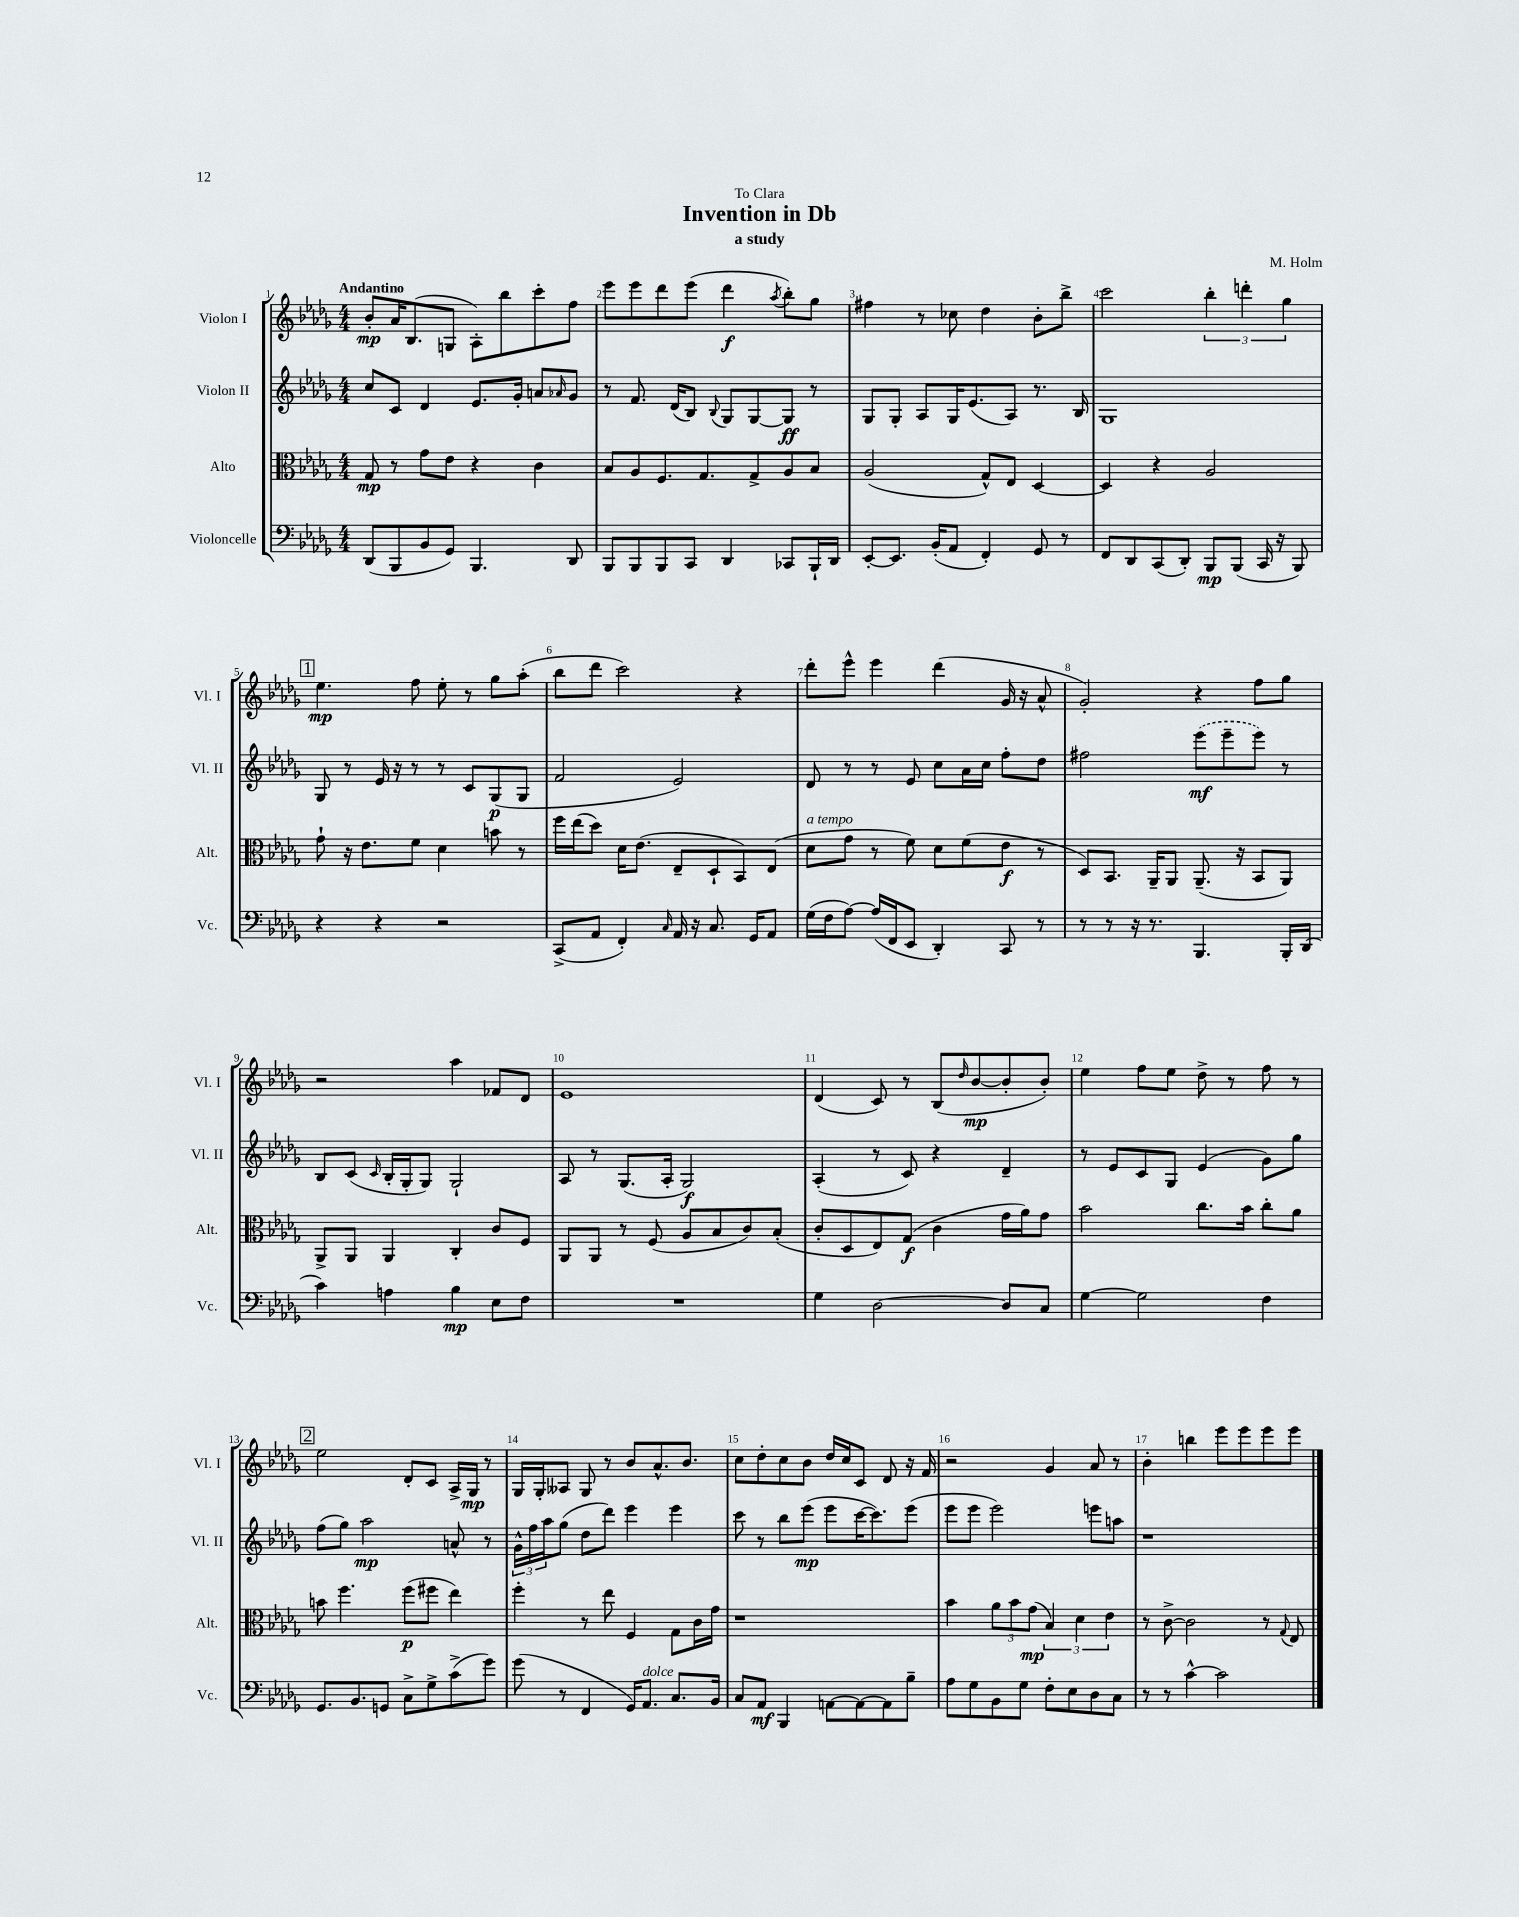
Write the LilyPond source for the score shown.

\header { title = "Invention in Db" composer = "M. Holm" subtitle = "a study" dedication = "To Clara" }
<<
\new StaffGroup <<
\new Staff = "s0" \with { instrumentName = "Violon I" shortInstrumentName = "Vl. I" } {
    \clef treble \key des \major \numericTimeSignature \time 4/4 \tempo "Andantino"
    bes'8-.\mp aes'16 bes8.( g8 aes8-.) bes''8 c'''8-. f''8 |
    ees'''8 ees'''8 des'''8 ees'''8( des'''4\f \acciaccatura { aes''8 } bes''8-.) ges''8 |
    fis''4 r8 ces''8 des''4 bes'8-. bes''8-> |
    c'''2 \tuplet 3/2 { bes''4-. d'''4-. ges''4 } |
    \mark \markup { \box "1" } ees''4.\mp f''8 ees''8-. r8 ges''8 aes''8-.( |
    bes''8 des'''8 c'''2) r4 |
    des'''8-. ees'''8-^ ees'''4 des'''4( ges'16 r16 aes'8-^ |
    ges'2-.) r4 f''8 ges''8 |
    r2 aes''4 fes'8 des'8 |
    ees'1 |
    des'4( c'8) r8 bes8( \grace { des''16 } bes'8~\mp bes'8-. bes'8-.) |
    ees''4 f''8 ees''8 des''8-> r8 f''8 r8 |
    \mark \markup { \box "2" } ees''2 des'8-. c'8 aes16-> ges16\mp r8 |
    ges16 ges16-. aeses8 ges8 r8 bes'8 aes'8.-^ bes'8. |
    c''8 des''8-. c''8 bes'8 des''16 c''16 c'8 des'8 r16 f'16 |
    r2 ges'4 aes'8 r8 |
    bes'4-. b''4 ees'''8 ees'''8 ees'''8 ees'''8 \bar "|." |
}
\new Staff = "s1" \with { instrumentName = "Violon II" shortInstrumentName = "Vl. II" } {
    \clef treble \key des \major \numericTimeSignature \time 4/4
    c''8 c'8 des'4 ees'8. ges'16-. a'8 \grace { aes'16 } ges'8 |
    r8 f'8. des'16( bes8) \appoggiatura { bes8 } ges8 ges8~ ges8\ff r8 |
    ges8 ges8-. aes8 ges16 ees'8.( aes8) r8. bes16 |
    ges1 |
    \mark \markup { \box "1" } ges8 r8 ees'16 r16 r8 r8 c'8 ges8\p( ges8 |
    f'2 ees'2) |
    des'8 r8 r8 ees'8 c''8 aes'16 c''16 f''8-. des''8 |
    fis''2 \once \slurDashed ees'''8\mf( ees'''8-- ees'''8) r8 |
    bes8 c'8( \grace { c'16 } bes16-. ges16-. ges8) ges2-! |
    aes8 r8 ges8.( aes16-. ges2\f) |
    aes4-.( r8 c'8) r4 des'4-- |
    r8 ees'8 c'8 ges8 ees'4( ges'8) ges''8 |
    \mark \markup { \box "2" } f''8( ges''8) aes''2\mp a'8-^ r8 |
    \tuplet 3/2 { ges'16-^ f''16 aes''16 } ges''8( des''8 des'''8) ees'''4 ees'''4 |
    c'''8 r8 bes''8 ees'''8\mp( ees'''8 c'''16~ c'''8.) ees'''8( |
    ees'''8 ees'''8 ees'''2) e'''8 a''8 |
    r1 \bar "|." |
}
\new Staff = "s2" \with { instrumentName = "Alto" shortInstrumentName = "Alt." } {
    \clef alto \key des \major \numericTimeSignature \time 4/4
    ges8\mp r8 ges'8 ees'8 r4 c'4 |
    bes8 aes8 f8. ges8. ges8-> aes8 bes8 |
    aes2( ges8-^) ees8 des4~ |
    des4 r4 aes2 |
    \mark \markup { \box "1" } ges'8-! r16 ees'8. f'8 des'4 b'8 r8 |
    f''16 ees''16( des''8) des'16 ees'8.( ees8-- des8-! bes,8) ees8( |
    des'8^\markup { \italic "a tempo" } ges'8 r8 f'8) des'8 f'8( ees'8\f r8 |
    des8) bes,8. aes,16-- aes,8 aes,8.--( r16 bes,8 aes,8) |
    aes,8-> aes,8 aes,4 c4-. c'8 f8 |
    aes,8 aes,8 r8 f8( aes8 bes8 c'8) bes8-.( |
    c'8-. des8 ees8) ges8\f( c'4 ges'16 aes'16) ges'8 |
    bes'2 c''8. bes'16 c''8-. aes'8 |
    \mark \markup { \box "2" } b'8 f''4. f''8\p( fis''8 ees''4) |
    f''4-. r8 ees''8 f4 ges8 c'16 ges'16 |
    r1 |
    bes'4 \tuplet 3/2 { aes'8 bes'8 ges'8\mp( } \tuplet 3/2 { bes4) des'4 ees'4 } |
    r8 c'8~-> c'2 r8 \appoggiatura { ges8 } ees8 \bar "|." |
}
\new Staff = "s3" \with { instrumentName = "Violoncelle" shortInstrumentName = "Vc." } {
    \clef bass \key des \major \numericTimeSignature \time 4/4
    des,8( bes,,8 bes,8 ges,8) bes,,4. des,8 |
    bes,,8 bes,,8 bes,,8 c,8 des,4 ces,8 bes,,16-! des,16 |
    ees,8~-. ees,8. bes,16-.( aes,8 f,4-.) ges,8 r8 |
    f,8 des,8 c,8( des,8-.) bes,,8\mp bes,,8( c,16 r16 bes,,8) |
    \mark \markup { \box "1" } r4 r4 r2 |
    c,8->( aes,8 f,4-.) \grace { c16 } aes,16 r16 c8. ges,16 aes,8 |
    ges16( f16 aes8~) aes16( f,16 ees,8 des,4-.) c,8 r8 |
    r8 r8 r16 r8. bes,,4. bes,,16-. des,16( |
    c'4) a4 bes4\mp ees8 f8 |
    R1 |
    ges4 des2~ des8 c8 |
    ges4~ ges2 f4 |
    \mark \markup { \box "2" } ges,8. bes,8. g,8 c8-> ges8-> c'8->( ges'8) |
    ges'8( r8 f,4 ges,16) aes,8.^\markup { \italic "dolce" } c8. bes,16 |
    c8 aes,8\mf bes,,4 a,8~ a,8~ a,8 bes8-- |
    aes8 ges8 bes,8 ges8 f8-. ees8 des8 c8 |
    r8 r8 c'4~-^ c'2 \bar "|." |
}
>>
>>
\layout { \context { \Score \override BarNumber.break-visibility = ##(#f #t #t) barNumberVisibility = #all-bar-numbers-visible } }
